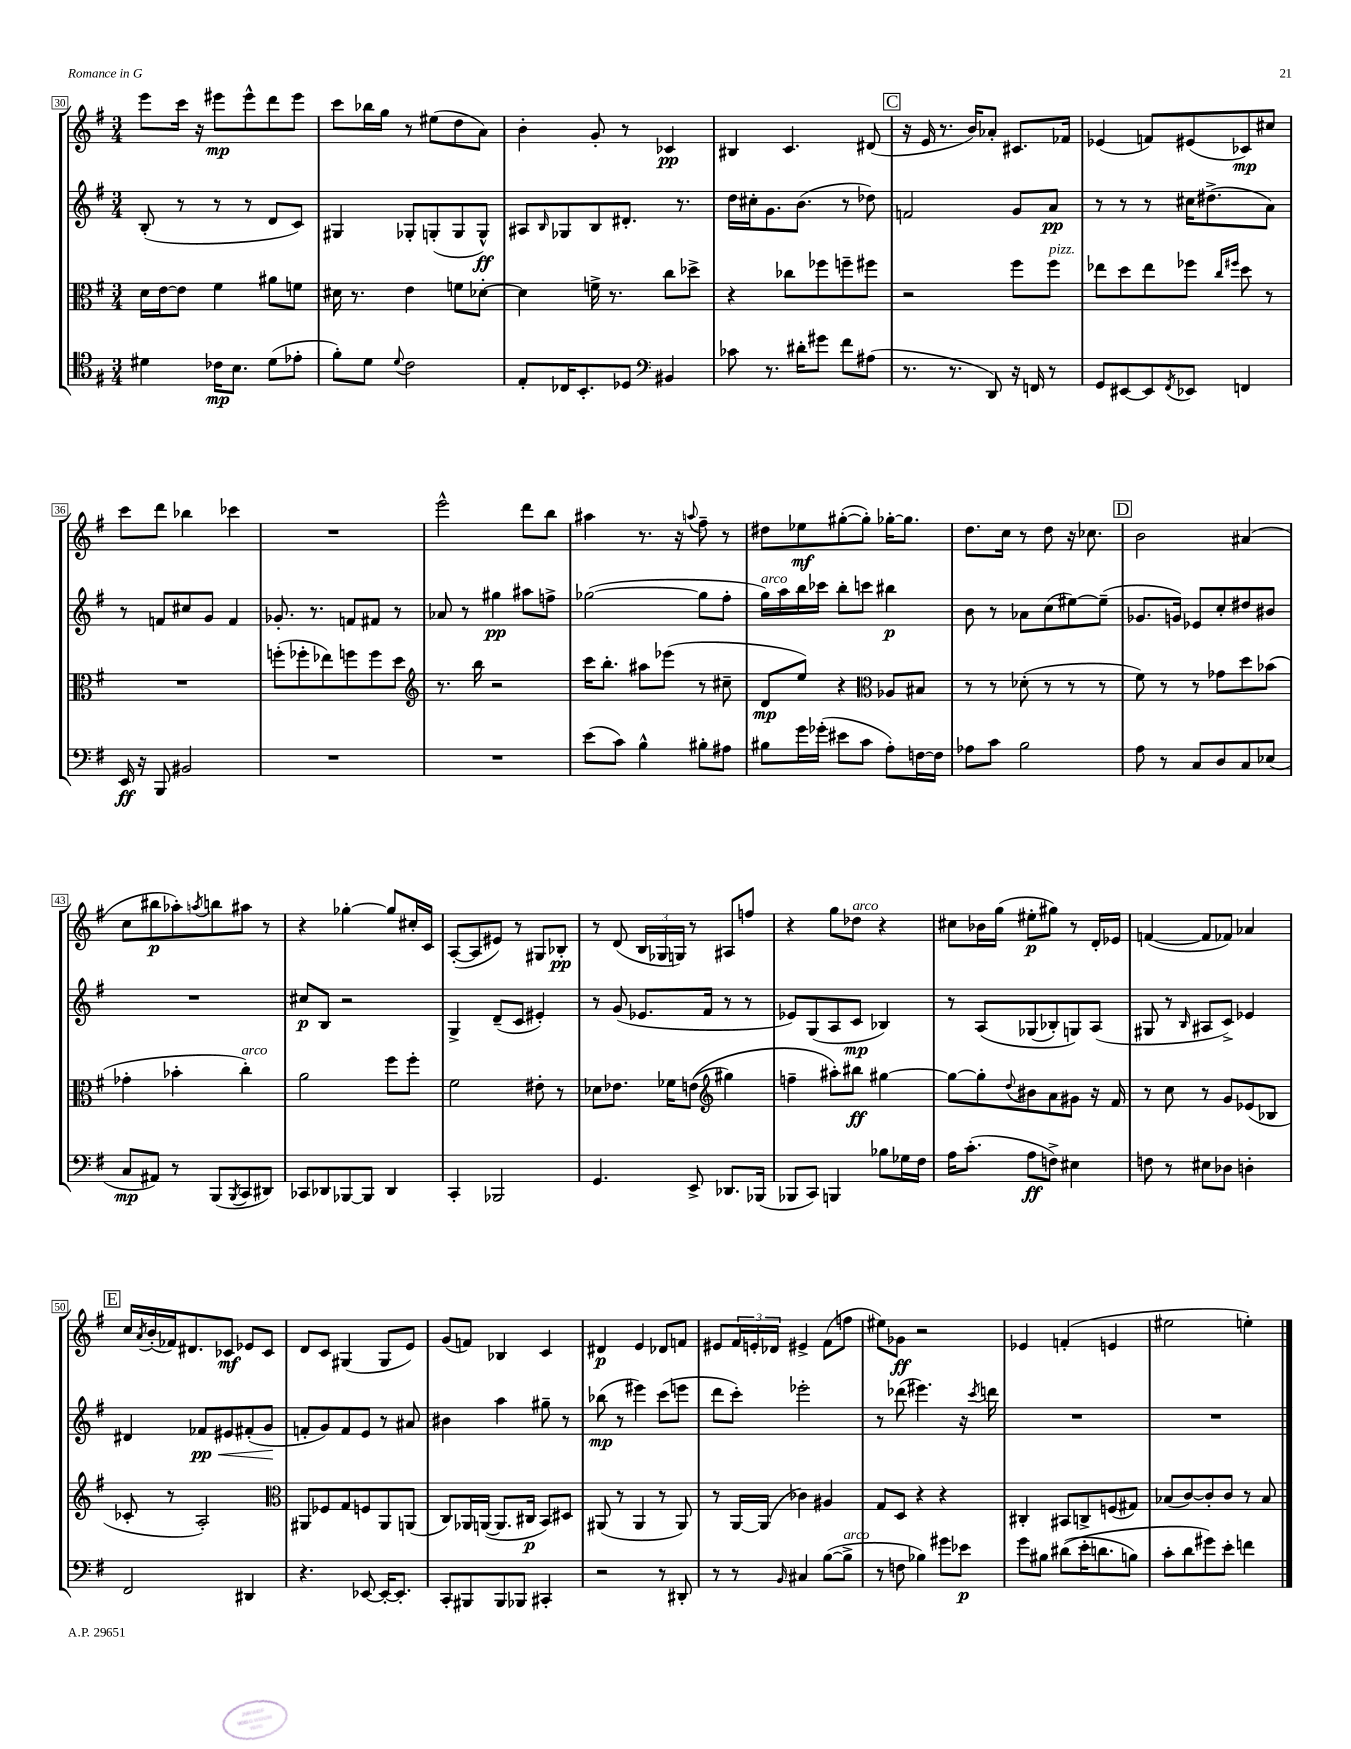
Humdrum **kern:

**kern	**dynam	**kern	**dynam	**kern	**dynam	**kern	**dynam
*part4	*part4	*part3	*part3	*part2	*part2	*part1	*part1
*staff4	*staff4	*staff3	*staff3	*staff2	*staff2	*staff1	*staff1
*clefC4	*	*clefC3	*	*clefG2	*	*clefG2	*
*k[f#]	*	*k[f#]	*	*k[f#]	*	*k[f#]	*
*M3/4	*	*M3/4	*	*M3/4	*	*M3/4	*
=30	=30	=30	=30	=30	=30	=30	=30
4d#X\	.	16d\LL	.	(8B'/	.	8eee\L	.
.	.	[16e\J	.	.	.	.	.
.	.	8e\J]	.	8r	.	16ccc\Jk	.
.	.	.	.	.	.	16r	.
16c-X\KL	mp	4f#\	.	8r	.	8eee#X\L	mp
8.B\J	.	.	.	.	.	.	.
.	.	.	.	8r	.	8eee#^^\	.
(8d#\L	.	8a#X\L	.	8d/L	.	8ddd\	.
8e-X'\J	.	8fn\J	.	8c/J)	.	8eee#\J	.
=31	=31	=31	=31	=31	=31	=31	=31
8f#'\L)	.	16d#X\	.	4G#X/	.	8ccc\L	.
.	.	8.r	.	.	.	.	.
8d\J	.	.	.	.	.	16bb-X\L	.
.	.	.	.	.	.	16gg\JJ	.
8qqd/	.	.	.	.	.	.	.
2c\	.	4e\	.	8G-X'/L	.	8r	.
.	.	.	.	(8Gn'/	.	(8ee#X\L	.
.	.	8fn\L	.	8G/	.	8dd\	.
.	.	[8d-X'\J	.	8G^^/J)	ff	8a\J)	.
=32	=32	=32	=32	=32	=32	=32	=32
8E'/L	.	4d-\]	.	8A#X/L	.	4b'\	.
.	.	.	.	16qqB/	.	.	.
16C-X/K	.	.	.	8G-X/	.	.	.
8.BB'/	.	.	.	.	.	.	.
.	.	16fn^\	.	8B/	.	8g'/	.
.	.	8.r	.	.	.	.	.
8D-X/J	.	.	.	8.d#X'/J	.	8r	.
*clefF4	*	*	*	*	*	*	*
4BB#X/	.	8cc\L	.	.	.	4c-X/	pp
.	.	.	.	8.r	.	.	.
.	.	8dd-X^\J	.	.	.	.	.
=33	=33	=33	=33	=33	=33	=33	=33
8c-X\	.	4r	.	16dd\LL	.	4B#X/	.
.	.	.	.	16cc#X'\J	.	.	.
8.r	.	.	.	8.g\	.	.	.
.	.	8cc-X\L	.	.	.	4.c/	.
16d#X'\KL	.	.	.	(8.b\J	.	.	.
8g#X\J	.	8ff-X\	.	.	.	.	.
8f#\L	.	8ffn~\	.	8r	.	.	.
(8A#X\J	.	8ff#X\J	.	8dd-X\)	.	(8d#X/	.
!!LO:REH:place=s1:t=C
=34	=34	=34	=34	=34	=34	=34	=34
8.r	.	2r	.	2fn/	.	16r	.
.	.	.	.	.	.	16e/	.
.	.	.	.	.	.	8.r	.
8.r	.	.	.	.	.	.	.
.	.	.	.	.	.	16b/KL)	.
8DD/)	.	.	.	.	.	8a-X'/J	.
16r	.	8ff#\L	.	8g/L	.	8.c#X/L	.
16FFn/	.	.	.	.	.	.	.
!	!	!LO:TX:a:i:t=pizz.	!	!	!	!	!
8r	.	8ff#\J	.	8a/J	pp	.	.
.	.	.	.	.	.	16f-X/Jk	.
=35	=35	=35	=35	=35	=35	=35	=35
8GG/L	.	8ee-X\L	.	8r	.	(4e-X/	.
[8EE#X/	.	8dd\	.	8r	.	.	.
8EE#/]	.	8ee-\	.	8r	.	8fn/L)	.
8qFF#/	.	.	.	.	.	.	.
8EE-X/J	.	8ff-X\J	.	16cc#X\KL	.	(8e#X/	.
.	.	.	.	(8.dd#X^\	.	.	.
.	.	16qqcc/LL	.	.	.	.	.
.	.	16qqff#X/JJ	.	.	.	.	.
4FFn/	.	8dd\	.	.	.	8c-X/)	mp
.	.	8r	.	8a\J)	.	8cc#X/J	.
!!LO:LB:g=z
=36	=36	=36	=36	=36	=36	=36	=36
16EE/	ff	2.r	.	8r	.	8ccc\L	.
16r	.	.	.	.	.	.	.
8BBB/	.	.	.	8fn/L	.	8ddd\J	.
2BB#X/	.	.	.	8cc#X/	.	4bb-X\	.
.	.	.	.	8g/J	.	.	.
.	.	.	.	4f/	.	4ccc-X\	.
=37	=37	=37	=37	=37	=37	=37	=37
2.r	.	(8ffn'\L	.	8.g-X'/	.	2.r	.
.	.	8ff-X'\	.	.	.	.	.
.	.	.	.	8.r	.	.	.
.	.	8ee-X\)	.	.	.	.	.
.	.	8ffn\	.	8fn/L	.	.	.
.	.	8ff\	.	8f#X/J	.	.	.
.	.	8dd\J	.	8r	.	.	.
=38	=38	=38	=38	=38	=38	=38	=38
*	*	*clefG2	*	*	*	*	*
2.r	.	8.r	.	8a-X/	.	2eee^^\	.
.	.	.	.	8r	.	.	.
.	.	16bb\	.	.	.	.	.
.	.	2r	.	4gg#X\	pp	.	.
.	.	.	.	8aa#X\L	.	8ddd\L	.
.	.	.	.	8ffn^\J	.	8bb\J	.
=39	=39	=39	=39	=39	=39	=39	=39
(8e\L	.	16ccc\KL	.	([2gg-X\	.	4aa#X\	.
.	.	8.bb'\J	.	.	.	.	.
8c\J)	.	.	.	.	.	.	.
4B^^\	.	8aa#X\L	.	.	.	8.r	.
.	.	(8eee-X\J	.	.	.	.	.
.	.	.	.	.	.	16r	.
.	.	.	.	.	.	8qqaan/	.
8B#X'\L	.	8r	.	8gg-\L]	.	8ff#~\	.
8A#X\J	.	8cc#X~\	.	8ff#'\J	.	8r	.
=40	=40	=40	=40	=40	=40	=40	=40
!	!	!	!	!LO:TX:a:i:t=arco	!	!	!
8B#X\L	.	8d/L	mp	16gg\LL)	.	8dd#X\L	.
.	.	.	.	16aa\	.	.	.
16g\L	.	8ee/J)	.	16bb\	.	8ee-X\	mf
(16g-X'\JJ	.	.	.	16ccc-X\JJ	.	.	.
8e#X\L	.	4r	.	8bb'\L	.	([8gg#X'\	.
8c\J	.	.	.	8cccn\J	.	8gg#'\J])	.
*	*	*clefC3	*	*	*	*	*
8A'\L)	.	8A-X/L	.	4bb#X\	p	[16gg-X'\KL	.
.	.	.	.	.	.	8.gg-\J]	.
[16Fn\L	.	8B#X/J	.	.	.	.	.
16F\JJ]	.	.	.	.	.	.	.
=41	=41	=41	=41	=41	=41	=41	=41
8A-X\L	.	8r	.	8b\	.	8.dd\L	.
8c\J	.	8r	.	8r	.	.	.
.	.	.	.	.	.	16cc\Jk	.
2B\	.	(8d-X'\	.	8a-X\L	.	8r	.
.	.	8r	.	(8cc\	.	8dd\	.
.	.	8r	.	[8ee#X\)	.	16r	.
.	.	.	.	.	.	8.cc-X\	.
.	.	8r	.	(8ee#~\J]	.	.	.
!!LO:REH:place=s1:t=D
=42	=42	=42	=42	=42	=42	=42	=42
8A\	.	8f#\)	.	8.g-X/L	.	2b\	.
8r	.	8r	.	.	.	.	.
.	.	.	.	16gn/Jk)	.	.	.
8C/L	.	8r	.	8e-X/L	.	.	.
8D/	.	8g-X\L	.	8cc'/	.	.	.
8C/	.	8dd\	.	8dd#X/	.	(4a#X/	.
(8E-X/J	.	(8b-X\J	.	8b#X/J	.	.	.
!!LO:LB:g=z
=43	=43	=43	=43	=43	=43	=43	=43
8C/L	mp	4g-X'\	.	2.r	.	8cc\L	.
8AA#X/J)	.	.	.	.	.	8bb#X\	p
8r	.	4b-X'\	.	.	.	8aa-X'\)	.
.	.	.	.	.	.	8qaan/	.
(8BBB/L	.	.	.	.	.	8bbn\	.
8qBBB/	.	.	.	.	.	.	.
!	!	!LO:TX:a:i:t=arco	!	!	!	!	!
8CC/	.	4cc'\)	.	.	.	8aa#X\J	.
8DD#X/J)	.	.	.	.	.	8r	.
=44	=44	=44	=44	=44	=44	=44	=44
8CC-X/L	.	2a\	.	8cc#X/L	p	4r	.
8DD-X/	.	.	.	8B/J	.	.	.
[8BBB-X/	.	.	.	2r	.	[4gg-X'\	.
8BBB-/J]	.	.	.	.	.	.	.
4DD-/	.	8ff#\L	.	.	.	8gg-/L]	.
.	.	8ff#'\J	.	.	.	16cc#X'/L	.
.	.	.	.	.	.	16c/JJ	.
=45	=45	=45	=45	=45	=45	=45	=45
4CC'/	.	2f#\	.	4G^/	.	([8A'/L	.
.	.	.	.	.	.	8A/]	.
2BBB-X/	.	.	.	(8d~/L	.	8e#X/J)	.
.	.	.	.	8c/J	.	8r	.
.	.	8e#X'\	.	4e#X'/)	.	8G#X/L	.
.	.	8r	.	.	.	8B-X'/J	pp
=46	=46	=46	=46	=46	=46	=46	=46
4.GG/	.	8d-X\L	.	8r	.	8r	.
.	.	8.e-X\J	.	(8g/	.	(8d/	.
.	.	.	.	8.e-X/L	.	24B/LL	.
.	.	.	.	.	.	24G-X/	.
.	.	16f-X\KL	.	.	.	.	.
.	.	.	.	.	.	24Gn/JJ)	.
8EE^/	.	((8en\J	.	.	.	8r	.
.	.	.	.	16f#/Jk	.	.	.
*	*	*clefG2	*	*	*	*	*
8.DD-X/L	.	4gg#X\)	.	8r	.	8A#X/L	.
.	.	.	.	8r	.	8ffn/J	.
(16BBB-X/Jk	.	.	.	.	.	.	.
=47	=47	=47	=47	=47	=47	=47	=47
8BBB-X/L	.	4ffn~\	.	8e-X/L)	.	4r	.
8CC/J)	.	.	.	(8G/	.	.	.
4BBBn/	.	8aa#X'\L)	.	8A/	.	8gg\L	.
!	!	!	!	!	!	!LO:TX:a:i:t=arco	!
.	.	8bb#X\J	ff	8c/J	mp	8dd-X\J	.
8B-X\L	.	[4gg#X\	.	4B-X/)	.	4r	.
16G-X\L	.	.	.	.	.	.	.
16F#\JJ	.	.	.	.	.	.	.
=48	=48	=48	=48	=48	=48	=48	=48
16A\KL	.	8gg#\L_	.	8r	.	8cc#X\L	.
(8.c'\J	.	.	.	.	.	.	.
.	.	8gg#'\]	.	(8A/L	.	16b-X\L	.
.	.	.	.	.	.	(16gg\JJ	.
.	.	8qqdd/	.	.	.	.	.
8A\L	ff	8b#X\	.	(8G-X/	.	8ee#X'\L	p
8Fn^\J)	.	8a\	.	8B-X'/)	.	8gg#X\J)	.
4E#X\	.	8g#X\J	.	8Gn/)	.	8r	.
.	.	16r	.	(8A/J	.	16d'/LL	.
.	.	16f#/	.	.	.	16e-X/JJ	.
=49	=49	=49	=49	=49	=49	=49	=49
8Fn\	.	8r	.	8G#X/	.	([4fn/	.
8r	.	8cc\	.	8r	.	.	.
.	.	.	.	16qqB/	.	.	.
8E#X\L	.	8r	.	8A#X/L	.	8f/L]	.
8D-X\J	.	8g/L	.	8c^/J)	.	8f-X/J)	.
4Dn'\	.	(8e-X/	.	4e-X/	.	4a-X/	.
.	.	8B-X/J	.	.	.	.	.
!!LO:LB:g=z
!!LO:REH:place=s1:t=E
=50	=50	=50	=50	=50	=50	=50	=50
2FF#/	.	8c-X'/	.	4d#X/	.	16cc/LL	.
.	.	.	.	.	.	8qa/	.
.	.	.	.	.	.	(16b'/	.
.	.	8r	.	.	.	16f-X/J)	.
.	.	.	.	.	.	8.d#X/	.
!	!	!	!	!	!LO:HP:b	!	!
.	.	2A'/)	.	8f-X/L	< pp	.	.
.	.	.	.	8e#X/	.	8c-X/J	mf
4DD#X/	.	.	.	(8f#X'/	.	8e-X/L	.
.	.	.	.	8g/J	.	8c-/J	.
.	.	.	.	.	[	.	.
=51	=51	=51	=51	=51	=51	=51	=51
*	*	*clefC3	*	*	*	*	*
4.r	.	8AA#X/L	.	8fn'/L	.	8d/L	.
.	.	8F-X/	.	8g/)	.	8c/J	.
.	.	8G/	.	8f/	.	(4G#X/	.
[8EE-X/	.	8Fn/	.	8e/J	.	.	.
16EE-'/KL_	.	8AA#/	.	8r	.	8G#/L	.
8.EE-'/J]	.	.	.	.	.	.	.
.	.	(8AAn/J	.	8a#X/	.	8e/J)	.
=52	=52	=52	=52	=52	=52	=52	=52
8CC'/L	.	8C/L)	.	4b#X\	.	(8g/L	.
8BBB#X/	.	16AA-X/L	.	.	.	8fn/J)	.
.	.	([16AAn/JJ	.	.	.	.	.
8BBB#/	.	8.AA/L]	.	4aa\	.	4B-X/	.
8BBB-X/J	.	.	.	.	.	.	.
.	.	16C#X/Jk	p	.	.	.	.
4CC#X'/	.	8BB/L)	.	8gg#X~\	.	4c/	.
.	.	8D#X/J	.	8r	.	.	.
=53	=53	=53	=53	=53	=53	=53	=53
2r	.	(8AA#X/	.	(8bb-X\	mp	4d#X/	p
.	.	8r	.	8r	.	.	.
.	.	4AA#/	.	4eee#X\)	.	4e/	.
8r	.	8r	.	(8ccc\L	.	8d-X/L	.
8DD#X'/	.	8AA#/)	.	8eeen\J	.	8fn/J	.
=54	=54	=54	=54	=54	=54	=54	=54
8r	.	8r	.	8ddd\L	.	8e#X/L	.
8r	.	[16AA/LL	.	8ccc'\J)	.	24f#/L	.
.	.	.	.	.	.	24en'/	.
.	.	(16AA/JJ]	.	.	.	.	.
.	.	.	.	.	.	24d-X/JJ	.
16qqBB/	.	.	.	.	.	.	.
4C#X/	.	4c-X\)	.	2eee-X'\	.	4e#X^/	.
([8B\L	.	4A#X/	.	.	.	(8f#\L	.
!LO:TX:a:i:t=arco	!	!	!	!	!	!	!
8B^\J]	.	.	.	.	.	8ffn\J	.
=55	=55	=55	=55	=55	=55	=55	=55
8r	.	8G/L	.	8r	.	8ee#X\L)	.
8Fn\	.	8D/J	.	(8ddd-X\	.	8g-X\J	ff
4B-X\)	.	4r	.	4.eee#X\)	.	2r	.
8g#X\L	.	4r	.	.	.	.	.
8e-X\J	p	.	.	16r	.	.	.
.	.	.	.	8qccc/	.	.	.
.	.	.	.	16dddn\	.	.	.
=56	=56	=56	=56	=56	=56	=56	=56
8g\L	.	4C#X'/	.	2.r	.	4e-X/	.
8B#X\J	.	.	.	.	.	.	.
((8d#X\L	.	8BB#X/L	.	.	.	(4fn'/	.
16e'\K	.	8Cn^/	.	.	.	.	.
8.dn\	.	.	.	.	.	.	.
.	.	(8Fn/	.	.	.	4en/	.
8Bn\J)	.	8G#X/J)	.	.	.	.	.
=57	=57	=57	=57	=57	=57	=57	=57
8c'\L	.	(8B-X/L	.	2.r	.	2ee#X\	.
8d\	.	[8c/)	.	.	.	.	.
8g#X\)	.	8c'/]	.	.	.	.	.
8e'\J	.	8c/J	.	.	.	.	.
4fn\	.	8r	.	.	.	4een'\)	.
.	.	8B-/	.	.	.	.	.
==	==	==	==	==	==	==	==
*-	*-	*-	*-	*-	*-	*-	*-
